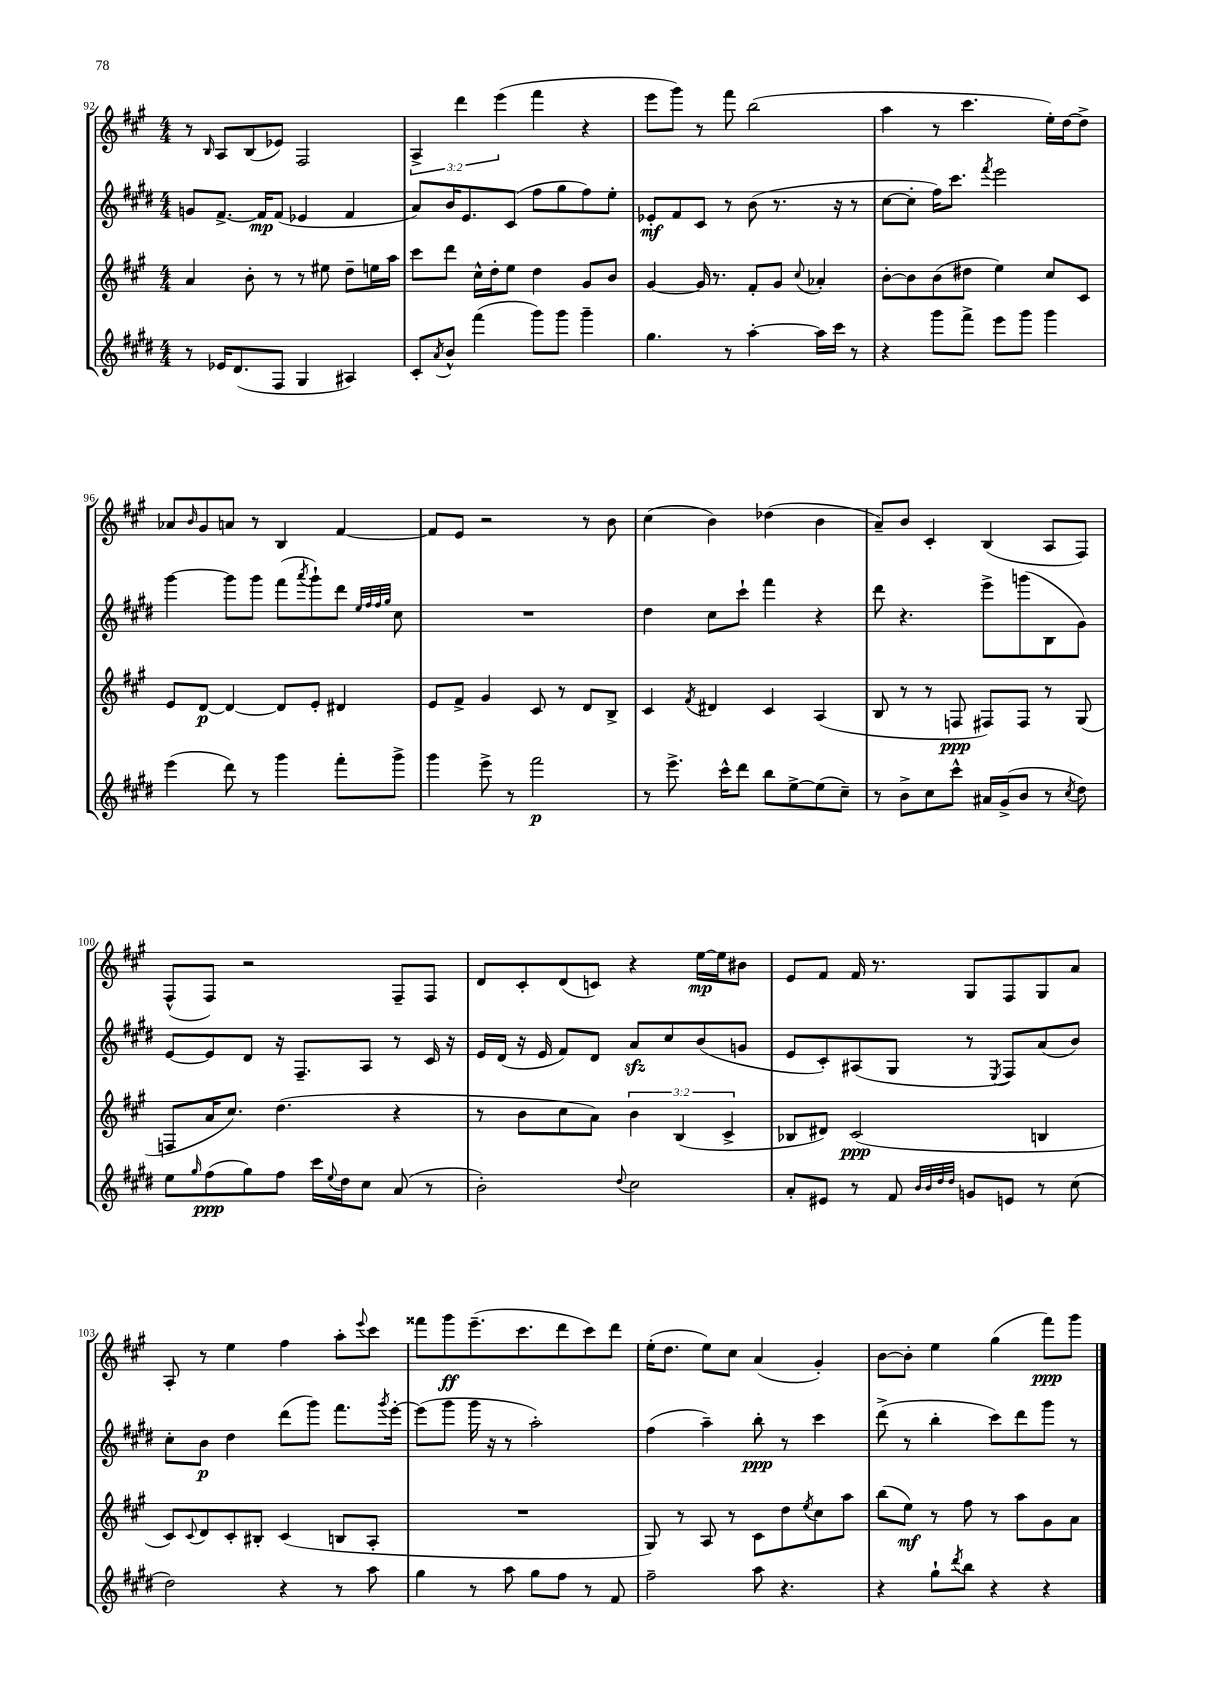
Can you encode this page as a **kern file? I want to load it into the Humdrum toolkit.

**kern	**kern	**kern	**kern
*staff4	*staff3	*staff2	*staff1
*clefG2	*clefG2	*clefG2	*clefG2
*k[f#c#g#d#]	*k[f#c#g#]	*k[f#c#g#d#]	*k[f#c#g#]
*M4/4	*M4/4	*M4/4	*M4/4
8r	4a	8g	8r
.	.	.	16qqB
16e-	.	[8.f#^	8A
(8.d#	.	.	.
.	8b'	.	(8B
.	.	16f#]	.
8F#	8r	(8f#	8e-)
4G#	8r	4e-	2F#
.	8ee#	.	.
4A#)	8dd~	4f#	.
.	16ee	.	.
.	16aa	.	.
=	=	=	=
8c#'	8ccc#	8a)	6A^
8qa	.	.	.
8b^^	8ddd	16b	.
.	.	.	6ddd
.	.	8.e	.
(4fff#	16cc#^^	.	.
.	16dd'	.	.
.	.	.	(6eee
.	8ee	(8c#	.
8ggg#)	4dd	8ff#	4fff#
8ggg#	.	8gg#	.
4ggg#~	8g#	8ff#)	4r
.	8b	8ee'	.
=	=	=	=
4.gg#	[4g#	8e-'	8eee
.	.	8f#	8ggg#)
.	16g#]	8c#	8r
.	8.r	.	.
8r	.	8r	8fff#
[4aa'	8f#'	(8b	(2bb
.	8g#	8.r	.
.	8qqcc#	.	.
16aa]	4a-'	.	.
16ccc#	.	16r	.
8r	.	8r	.
=	=	=	=
4r	[8b'	[8cc#	4aa
.	8b]	8cc#']	.
8ggg#	(8b	16ff#)	8r
.	.	8.ccc#	.
8fff#^	8dd#	.	4.ccc#
.	.	8qfff#	.
8eee	4ee)	2eee	.
8ggg#	.	.	.
4ggg#	8cc#	.	16ee')
.	.	.	[16dd
.	8c#	.	8dd^]
=	=	=	=
(4eee	8e	[4ggg#	8a-
.	.	.	16qqb
.	[8d	.	8g#
8ddd#)	4d_	8ggg#]	8a
8r	.	8ggg#	8r
4ggg#	8d]	(8fff#	4B
.	.	8qaaa	.
.	8e'	8ggg#`)	.
8fff#'	4d#	8ddd#	[4f#
.	.	32qqee	.
.	.	32qqff#	.
.	.	32qqff#	.
.	.	32qqgg#	.
8ggg#^	.	8cc#	.
=	=	=	=
4ggg#	8e	1r	8f#]
.	8f#^	.	8e
8eee^	4g#	.	2r
8r	.	.	.
2fff#	8c#	.	.
.	8r	.	.
.	8d	.	8r
.	8B^	.	8b
=	=	=	=
8r	4c#	4dd#	(4cc#
8.eee^	.	.	.
.	8qf#	.	.
.	4d#	8cc#	4b)
16ccc#^^	.	.	.
8ddd#	.	8ccc#`	.
8bb	4c#	4fff#	(4dd-
[8ee^	.	.	.
(8ee]	(4A	4r	4b
8cc#~)	.	.	.
=	=	=	=
8r	8B	8ddd#	8a~)
8b^	8r	4.r	8b
8cc#	8r	.	4c#'
8ccc#^^	8F	.	.
16a#	8F#)	8eee^	(4B
(16g#^	.	.	.
8b	8F#	(8ggg	.
8r	8r	8B	8A
8qcc#	.	.	.
8dd#)	(8G#	8g#)	8F#)
=	=	=	=
8ee	8F	[8e	(8F#^^
16qqgg#	.	.	.
(8ff#	16a	8e]	8F#)
.	8.cc#)	.	.
8gg#)	.	8d#	2r
8ff#	(4.dd	16r	.
.	.	8.F#~	.
16ccc#	.	.	.
8qqee	.	.	.
16dd#	.	.	.
8cc#	.	8A	.
(8a	4r	8r	8F#~
8r	.	16c#	8F#
.	.	16r	.
=	=	=	=
2b')	8r	16e	8d
.	.	(16d#	.
.	8b	16r	8c#'
.	.	16e	.
.	8cc#	8f#)	(8d
.	8a)	8d#	8c)
8qqdd#	.	.	.
2cc#	6b	8a	4r
.	.	8cc#	.
.	(6B	.	.
.	.	(8b	[16ee
.	.	.	16ee]
.	6c#^	.	.
.	.	8g	8b#
=	=	=	=
8a'	8B-	8e	8e
8e#	8d#)	8c#')	8f#
8r	(2c#	(8A#	16f#
.	.	.	8.r
8f#	.	8G#	.
32qqb	.	.	.
32qqb	.	.	.
32qqdd#	.	.	.
32qqdd#	.	.	.
8g	.	8r	8G#
.	.	8qE	.
8e	.	8F#)	8F#
8r	4B	(8a	8G#
(8cc#	.	8b)	8a
=	=	=	=
2dd#)	8c#)	8cc#'	8A'
.	8qqc#	.	.
.	8d	8b	8r
.	8c#'	4dd#	4ee
.	8B#'	.	.
4r	(4c#	(8ddd#	4ff#
.	.	8ggg#)	.
8r	8B	8.fff#	8aa'
.	.	.	8qqeee
8aa	8A'	.	8ccc#
.	.	8qggg#	.
.	.	[16eee'	.
=	=	=	=
4gg#	1r	(8eee]	8fff##
.	.	8ggg#	8ggg#
8r	.	16ggg#	(8.eee~
.	.	16r	.
8aa	.	8r	.
.	.	.	8.ccc#
8gg#	.	2aa')	.
8ff#	.	.	8ddd
8r	.	.	8ccc#)
8f#	.	.	8ddd
=	=	=	=
2ff#~	8G#)	(4ff#	(16ee'
.	.	.	8.dd
.	8r	.	.
.	8A	4aa~)	8ee)
.	8r	.	8cc#
8aa	8c#	8bb'	(4a
4.r	8dd	8r	.
.	8qee	.	.
.	8cc#	4ccc#	4g#')
.	8aa	.	.
=	=	=	=
4r	(8bb	(8ddd#^	[8b
.	8ee)	8r	8b']
8gg#`	8r	4bb'	4ee
8qddd#	.	.	.
8bb	8ff#	.	.
4r	8r	8ccc#)	(4gg#
.	8aa	8ddd#	.
4r	8g#	8ggg#	8fff#)
.	8a	8r	8ggg#
==	==	==	==
*-	*-	*-	*-
